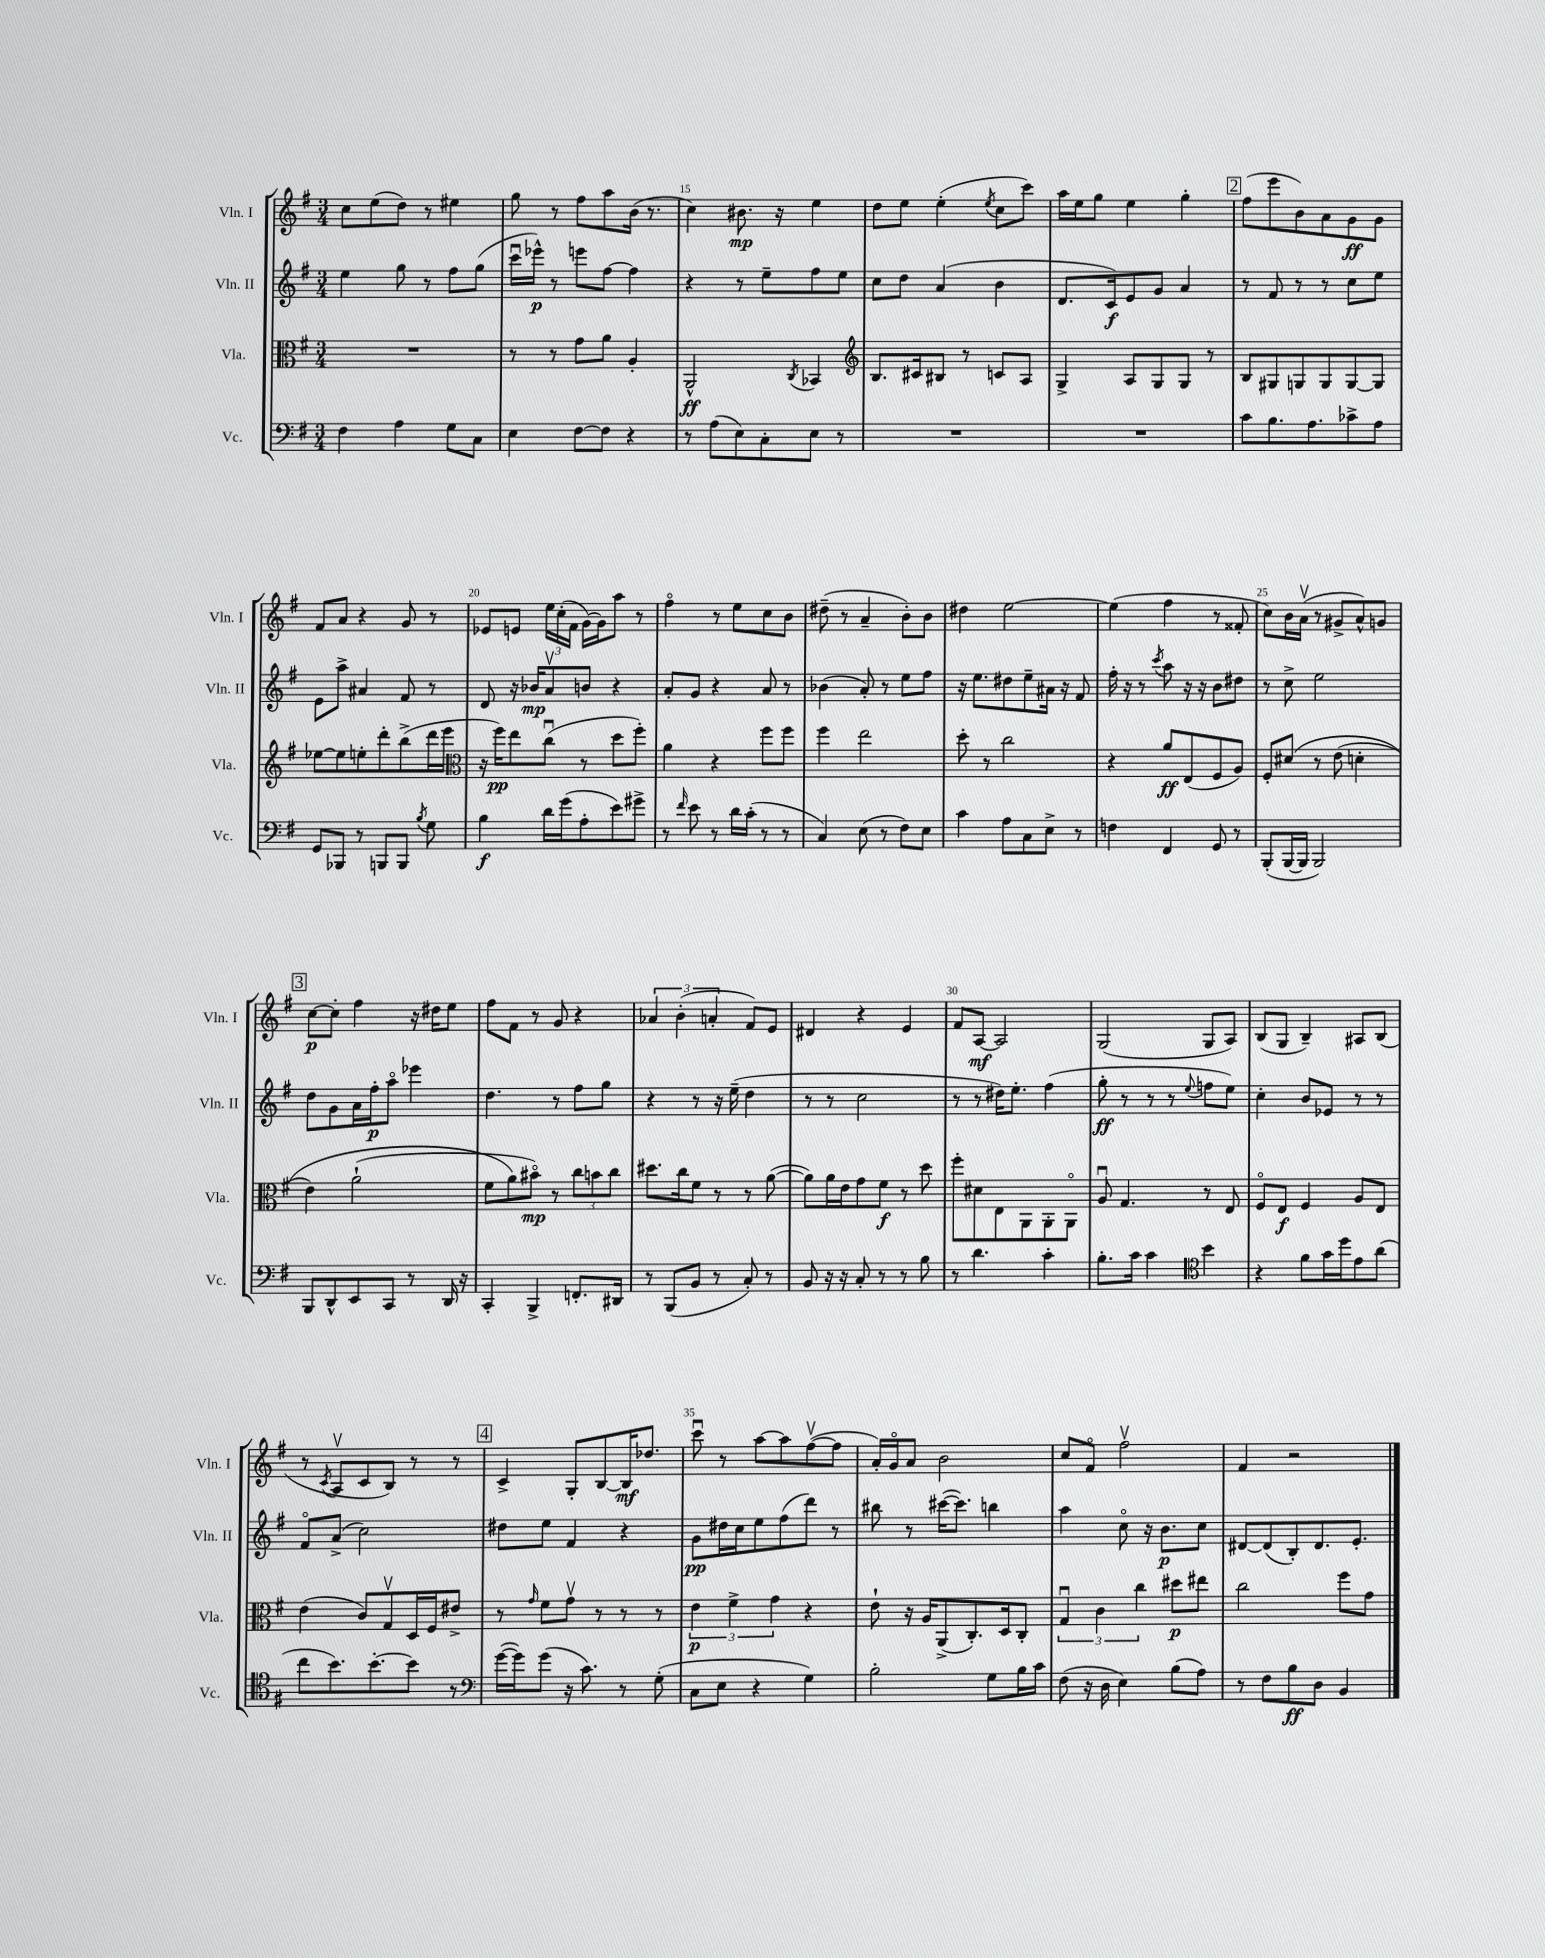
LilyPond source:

<<
\new StaffGroup <<
\new Staff = "s0" \with { instrumentName = "Vln. I" shortInstrumentName = "Vln. I" } {
    \clef treble \key g \major \numericTimeSignature \time 3/4
    \autoBeamOff c''8[ e''8( d''8]) r8 eis''4 |
    g''8 r8 fis''8[ a''8 b'16]( r8. |
    c''4) bis'8.\mp r16 e''4 |
    d''8[ e''8] e''4-.( \acciaccatura { e''8 } c''8[ c'''8]) |
    a''16[ e''16 g''8] e''4 g''4-. |
    \mark \markup { \box "2" } fis''8[( e'''8 b'8) a'8 g'8\ff g'8] |
    fis'8[ a'8] r4 g'8 r8 |
    ees'8[ e'8] \tuplet 3/2 { e''16[ c''16-.( fis'16] } g'16[~) g'16 a''8] r8 |
    fis''4\flageolet r8 e''8[ c''8 b'8] |
    dis''8--( r8 a'4-- b'8[-.) b'8] |
    dis''4 e''2~ |
    e''4( fis''4 r8 fisis'8-. |
    c''8[) b'16 a'16]\upbow( r8 gis'8[-> a'8-^) g'8] |
    \mark \markup { \box "3" } c''8[~\p c''8]-. fis''4 r16 dis''16[ e''8] |
    fis''8[ fis'8] r8 g'8 r4 |
    \tuplet 3/2 { aes'4 b'4-.( a'4-. } fis'8[) e'8] |
    dis'4 r4 e'4 |
    fis'8[ a8]~\mf a2 |
    g2( g8[ a8]) |
    b8[( g8] b4--) ais8[ b8]( |
    r8 \acciaccatura { c'8 } a8[\upbow c'8 b8]) r8 r8 |
    \mark \markup { \box "4" } c'4-> g8[-. b8~ b16\mf des''8.] |
    c'''8\downbow r8 a''8[~ a''8 fis''8~\upbow( fis''8] |
    a'16[-.) g'16\flageolet a'8] b'2 |
    c''8[ fis'8]\flageolet fis''2\upbow |
    fis'4 r2 \bar "|." |
}
\new Staff = "s1" \with { instrumentName = "Vln. II" shortInstrumentName = "Vln. II" } {
    \clef treble \key g \major \numericTimeSignature \time 3/4
    \autoBeamOff e''4 g''8 r8 fis''8[ g''8]( |
    c'''16[\downbow ees'''16]-^\p) r8 e'''8[ fis''8]~ fis''4 |
    r4 r8 e''8[-- fis''8 e''8] |
    c''8[ d''8] a'4( b'4 |
    d'8.[ c'16\f) e'8 g'8] a'4 |
    \mark \markup { \box "2" } r8 fis'8 r8 r8 c''8[ e''8] |
    e'8[ a''8]-> ais'4 fis'8 r8 |
    d'8 r16 bes'16[\mp a'8\upbow b'8] r4 |
    a'8[-. g'8] r4 a'8 r8 |
    bes'4( a'8-.) r8 e''8[ fis''8] |
    r16 e''8.[ dis''8 e''8-- ais'16] r16 fis'8 |
    fis''16-. r16 r8 \acciaccatura { c'''8 } a''8 r16 r16 b'8[ dis''8] |
    r8 c''8-> e''2 |
    \mark \markup { \box "3" } d''8[ g'8 a'16 fis''16-.\p a''8]\flageolet ees'''4 |
    d''4. r8 fis''8[ g''8] |
    r4 r8 r16 e''16--( d''4 |
    r8 r8 c''2 |
    r8 r8 dis''16[) e''8.]-. fis''4( |
    g''8-.\ff r8 r8 r8 \appoggiatura { e''8 } f''8[ e''8]) |
    c''4-. b'8[ ees'8] r8 r8 |
    fis'8[\flageolet a'8]->( c''2) |
    \mark \markup { \box "4" } dis''8[ e''8] fis'4 r4 |
    g'8[\pp dis''16 c''16 e''8 fis''8( d'''8]) r8 |
    bis''8 r8 cis'''16[~( cis'''8.]) b''4 |
    a''4 c''8\flageolet r16 b'8.[\p c''8] |
    dis'8[~ dis'8( b8-.) dis'8. e'8.]-. \bar "|." |
}
\new Staff = "s2" \with { instrumentName = "Vla." shortInstrumentName = "Vla." } {
    \clef alto \key g \major \numericTimeSignature \time 3/4
    \autoBeamOff R2. |
    r8 r8 g'8[ a'8] a4-. |
    a,2-^\ff \acciaccatura { c8 } bes,4 |
    \clef treble b8.[ cis'16 bis8] r8 c'8[ a8] |
    g4-> a8[ g8 g8] r8 |
    \mark \markup { \box "2" } b8[ gis8 g8 g8 g8~ g8] |
    ees''8[~ ees''8 e''8-. d'''8-. b''8->( d'''16 e'''16] |
    \clef alto r16 fis''16[\pp) e''8 c''8]\downbow( r8 d''8[ fis''8]-.) |
    a'4 r4 fis''8[ fis''8] |
    fis''4 e''2 |
    d''8-. r8 c''2 |
    r4 a'8[\ff e8( fis8 a8]) |
    fis8[-. dis'8]\( r8 e'8( d'4-. |
    \mark \markup { \box "3" } e'4) a'2-!( |
    fis'8[ a'8\) bis'8]\flageolet\mp) r8 \tuplet 3/2 { c''8[ b'8 c''8] } |
    dis''8.[ c''16 fis'8] r8 r8 a'8~( |
    a'8[) a'16 e'16 g'8 fis'8]\f r8 d''8 |
    fis''8[-. dis'8 e8 a,8 a,8-. a,8]\flageolet |
    a8\downbow g4. r8 e8 |
    fis8[\flageolet e8]\f fis4 a8[ e8] |
    e'4( c'8[) g8\upbow d16 fis16 eis'8]-> |
    \mark \markup { \box "4" } r8 \grace { g'16 } fis'8[ g'8]\upbow r8 r8 r8 |
    \tuplet 3/2 { e'4\p fis'4-> g'4 } r4 |
    e'8-! r16 a16[ a,8->( c8.-.) d16 c8]-. |
    \tuplet 3/2 { g4\downbow c'4 c''4 } dis''8[\p eis''8] |
    c''2 fis''8[ g'8] \bar "|." |
}
\new Staff = "s3" \with { instrumentName = "Vc." shortInstrumentName = "Vc." } {
    \clef bass \key g \major \numericTimeSignature \time 3/4
    \autoBeamOff fis4 a4 g8[ c8] |
    e4 fis8[~ fis8] r4 |
    r8 a8[( e8) c8-. e8] r8 |
    R2. |
    R2. |
    \mark \markup { \box "2" } c'8[ b8. a8. ces'8-> a8] |
    g,8[ bes,,8] r8 b,,8[ b,,8] \acciaccatura { b8 } g8 |
    b4\f d'16[ g'16( a8-. e'8) gis'8]-> |
    r8 \grace { fis'16 } e'8 r8 d'16[ c'16]-.( r8 r8 |
    c4) e8( r8 fis8[) e8] |
    c'4 a8[ c8 e8]-> r8 |
    f4 fis,4 g,8 r8 |
    b,,8[-.( b,,16~ b,,16] b,,2) |
    \mark \markup { \box "3" } b,,8[ d,8-^ e,8 c,8] r8 d,16 r16 |
    c,4-. b,,4-> f,8.[-. dis,16] |
    r8 b,,8[( b,8] r8 c8-.) r8 |
    b,8 r16 r16 c8-. r8 r8 b8 |
    r8 d'4. c'4-. |
    b8.[-. c'16] c'4 \clef tenor b'4 |
    r4 fis'8[ g'16 d''16 e'8 a'8]( |
    c''8[ b'8.) b'8.~-. b'8] r8 |
    \mark \markup { \box "4" } \clef bass g'16[~( g'16) g'8]( r16 c'8.) r8 g8-.( |
    c8[ e8] r4 g4) |
    b2-. g8[ b16 c'16] |
    fis8( r16 d16 e4) b8[( a8]) |
    r8 fis8[ b8\ff d8] b,4 \bar "|." |
}
>>
>>
\layout { \context { \Score currentBarNumber = #13 \override BarNumber.break-visibility = ##(#f #t #t) barNumberVisibility = #(every-nth-bar-number-visible 5) } }
